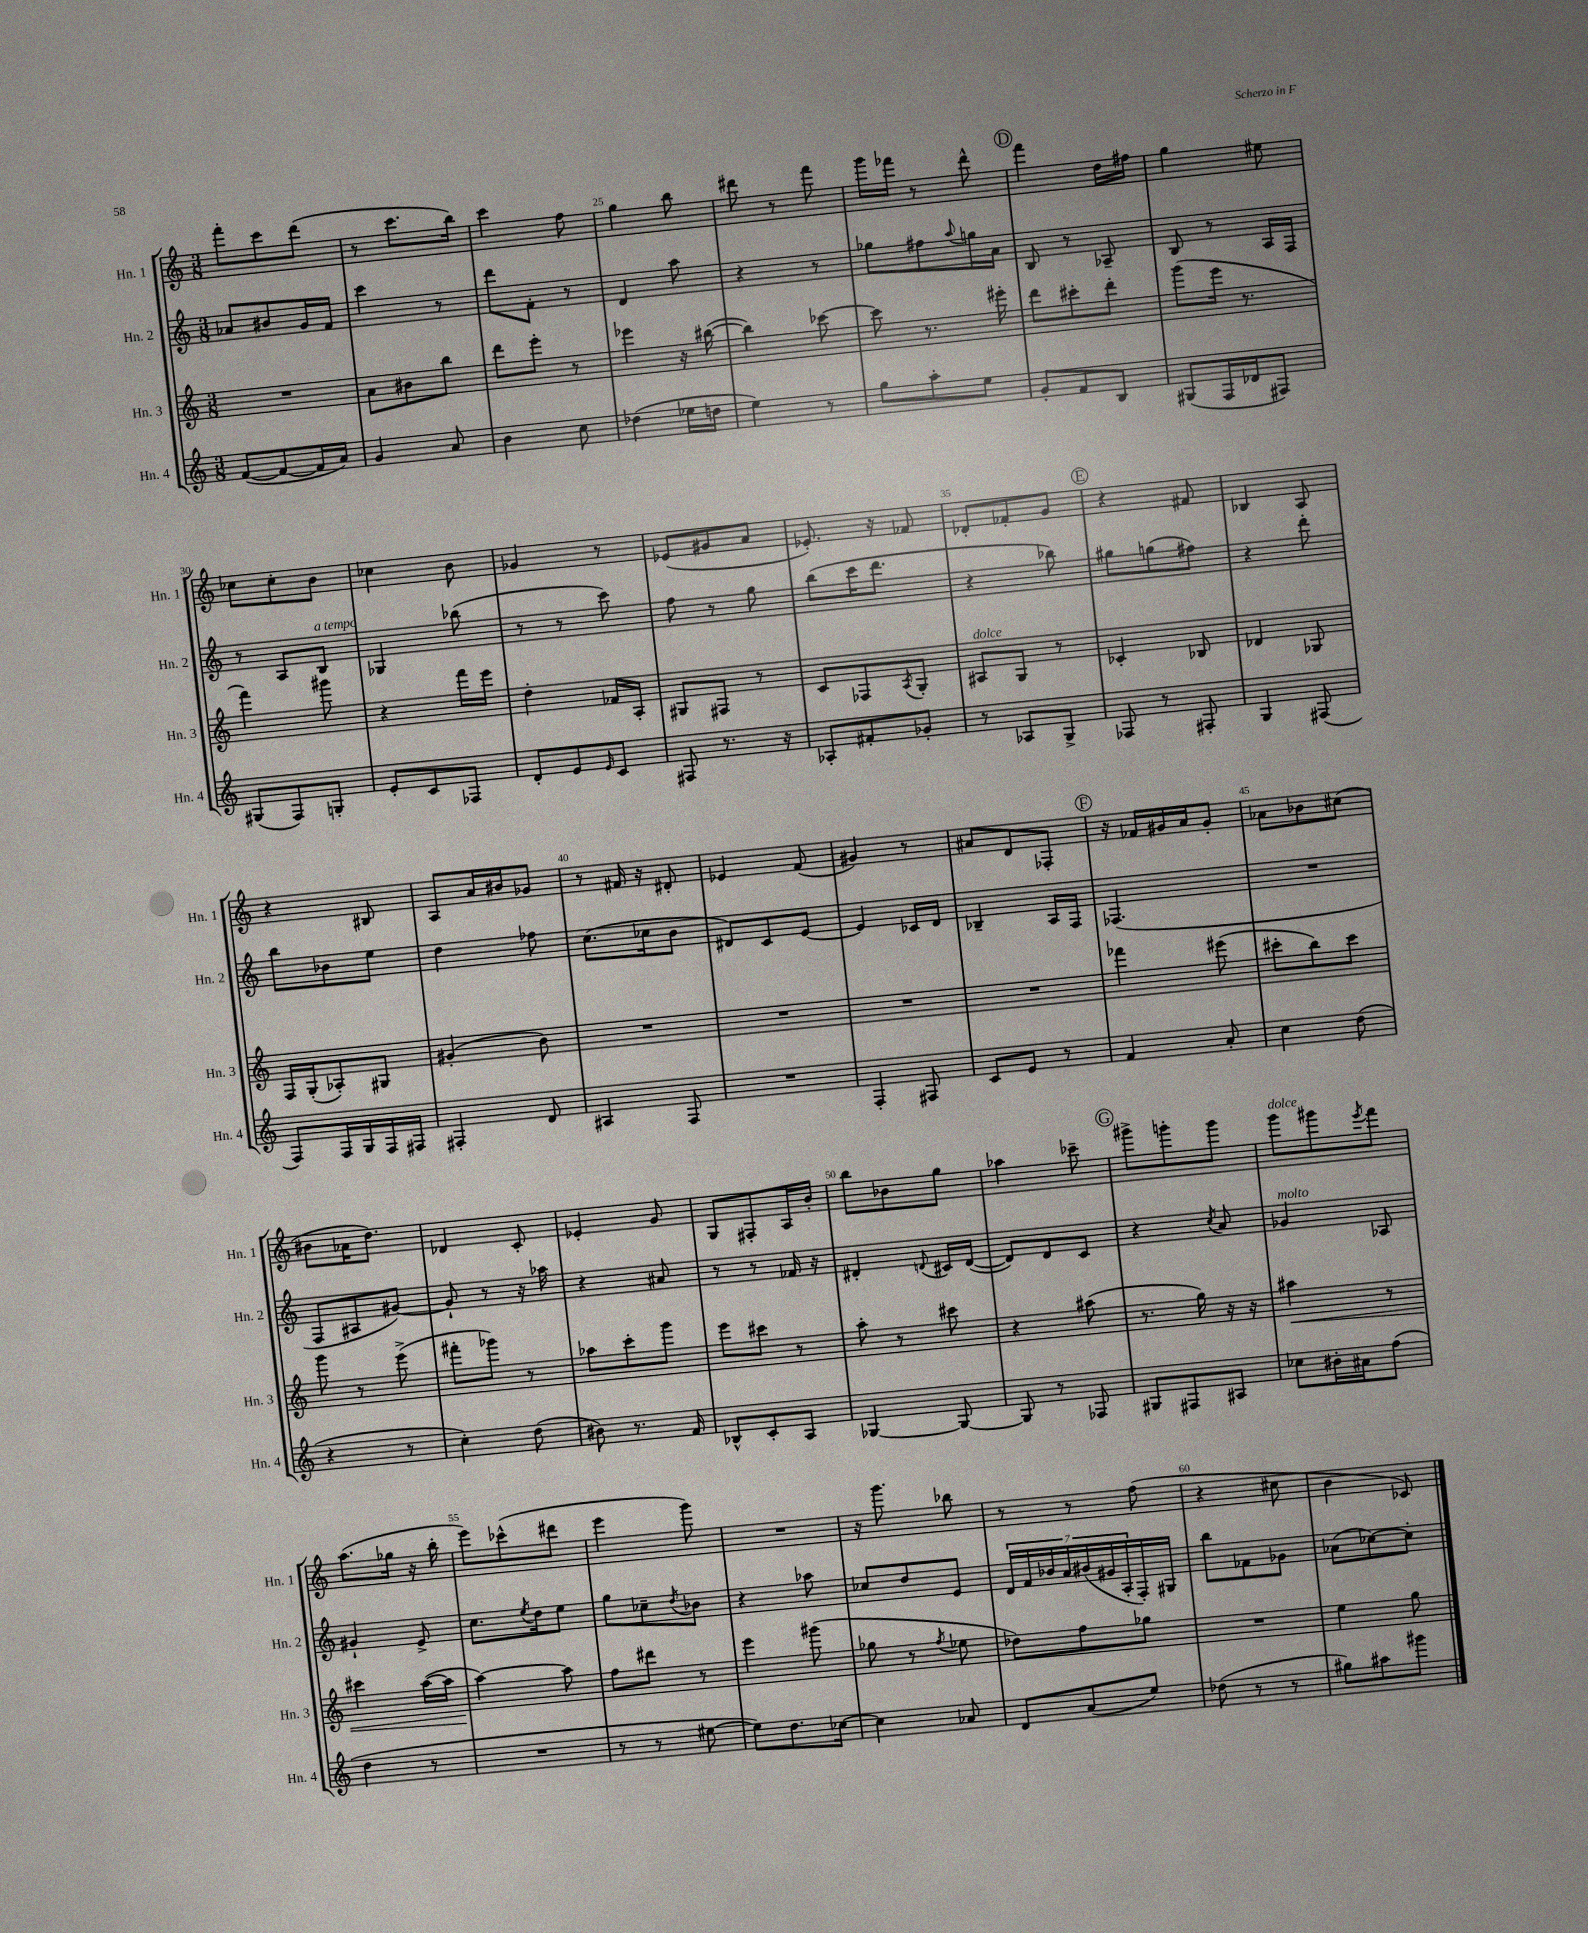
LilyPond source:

<<
\new StaffGroup <<
\new Staff = "s0" \with { instrumentName = "Hn. 1" shortInstrumentName = "Hn. 1" } {
    \clef treble \key c \major \numericTimeSignature \time 3/8
    f'''8-. c'''8 d'''8( |
    r8 c'''8. b''16) |
    c'''4 f''8 |
    g''4 b''8 |
    dis'''8 r8 f'''8 |
    g'''16 fes'''16 r8 d'''8-^ |
    \mark \markup { \circle "D" } f'''4 d''16 fis''16 |
    g''4 eis''8 |
    ces''8 ces''8-. b'8 |
    ces''4 b'8 |
    ges'4 r8 |
    ees'8( gis'8 a'8 |
    ees'8.-.) r16 fes'8 |
    des'8-. fes'8-. g'8 |
    \mark \markup { \circle "E" } r4 fis'8 |
    bes4 a8 |
    r4 bis8 |
    a8 a'16 bis'16 ges'8 |
    r8 fis'16 r16 dis'8-. |
    ees'4 f'8( |
    gis'4) r8 |
    ais'8 d'8 fes8-. |
    \mark \markup { \circle "F" } r16 fes'16 gis'16 a'16 gis'8-. |
    aes'8 bes'8 cis''8( |
    bis'8 aes'16 d''8.) |
    des'4 c'8-. |
    ees'4-. g'8 |
    g8 fis8-. a16 b'16-. |
    b''8 bes'8 g''8 |
    aes''4 ces'''8-- |
    \mark \markup { \circle "G" } gis'''8-> g'''8-. g'''8 |
    g'''8^\markup { \italic "dolce" } gis'''8 \acciaccatura { e'''8 } f'''8 |
    a''8.( ges''16 r16 b''16-. |
    e'''8) ces'''8-^( dis'''8 |
    e'''4 g'''8) |
    R4. |
    r16 g'''8. bes''8 |
    r8 r8 f''8( |
    r4 cis''8 |
    b'4 ces'8) \bar "|." |
}
\new Staff = "s1" \with { instrumentName = "Hn. 2" shortInstrumentName = "Hn. 2" } {
    \clef treble \key c \major \numericTimeSignature \time 3/8
    aes'8 bis'8 g'16 f'16 |
    c'''4 r8 |
    d'''8 f'8-. r8 |
    d'4 a''8 |
    r4 r8 |
    ges''8 fis''8 \appoggiatura { a''8 } g''16 a'16 |
    \mark \markup { \circle "D" } b8 r8 aes8-- |
    b8 r8 a16 f16 |
    r8 a8 b8^\markup { \italic "a tempo" } |
    ges4 bes''8( |
    r8 r8 c'''8) |
    f''8 r8 g''8 |
    b''8( c'''16 d'''8. |
    r4 bes''8) |
    \mark \markup { \circle "E" } gis''8 g''8( fis''8) |
    r4 d'''8-. |
    b''8 bes'8 e''8 |
    d''4 fes''8 |
    c''8.( ces''16 b'8 |
    dis'8) c'8 e'8~ |
    e'4 ces'16 d'16 |
    bes4-- a16 f16 |
    \mark \markup { \circle "F" } fes4.( |
    R4. |
    f8 ais8 gis'8~) |
    gis'8-! r8 r16 aes''16 |
    r4 ais'8 |
    r8 r8 fes'16 r16 |
    dis'4-. \appoggiatura { d'8 } cis'16 d'16~( |
    d'8) d'8 c'8 |
    \mark \markup { \circle "G" } r4 \acciaccatura { c''8 } a'8 |
    ges'4^\markup { \italic "molto" } aes8 |
    gis'4-! e'8-> |
    c''8. \acciaccatura { e''8 } d''16 e''8 |
    g''8 ces''8-- \acciaccatura { d''8 } bes'8 |
    r4 aes''8 |
    ces''8 d''8 e'8 |
    \tuplet 7/4 { d'16 f'16 bes'16 a'16 bis'16( gis'16 a16-. } f16-.) gis16 |
    b''8 fes'8 ges'8 |
    aes'8( ces''8~) ces''8-. \bar "|." |
}
\new Staff = "s2" \with { instrumentName = "Hn. 3" shortInstrumentName = "Hn. 3" } {
    \clef treble \key c \major \numericTimeSignature \time 3/8
    R4. |
    a'8 bis'8 b''8 |
    d'''8 e'''8-. r8 |
    ees'''4 r16 bis''16~( |
    bis''4) ces'''8~ |
    ces'''8 r8. eis'''16-. |
    \mark \markup { \circle "D" } d'''8 cis'''8-. d'''8-. |
    g'''8( e'''16 r8. |
    f'''4) gis'''8 |
    r4 f'''16 e'''16 |
    d''4-. fes'16 a16-. |
    gis8 fis8 r8 |
    c'8 fes8 \acciaccatura { a8 } g8-. |
    ais8^\markup { \italic "dolce" } g8 r8 |
    \mark \markup { \circle "E" } ces'4-. bes8 |
    des'4 ges8 |
    f16 g16-.( aes8-.) gis8 |
    gis'4-.( b'8) |
    R4. |
    R4. |
    R4. |
    R4. |
    \mark \markup { \circle "F" } fes'''4 eis'''8( |
    cis'''8-. b''8) cis'''8 |
    g'''8 r8 e'''8->( |
    fis'''8-. ges'''8) r8 |
    aes''8 c'''8-. g'''8 |
    e'''8 cis'''8 r8 |
    a''8-. r8 cis'''8 |
    r4 ais''8( |
    \mark \markup { \circle "G" } r8. g''16) r16 r16 |
    ais''4\< r8 |
    cis'''4 a''16~( a''16 |
    a''4~\!) a''8 |
    f''8 dis'''8 r8 |
    e'''4 gis'''8( |
    ges''8 r8 \acciaccatura { f''8 } ees''8 |
    des''8) f''8 ges''8 |
    R4. |
    e''4 g''8 \bar "|." |
}
\new Staff = "s3" \with { instrumentName = "Hn. 4" shortInstrumentName = "Hn. 4" } {
    \clef treble \key c \major \numericTimeSignature \time 3/8
    f'8~( f'8~ f'16 a'16) |
    g'4 a'8 |
    b'4 c''8 |
    des''4( ees''16 d''16 |
    e''4) r8 |
    g''8 a''8-. e''8 |
    \mark \markup { \circle "D" } g'8-. f'8 b8 |
    gis8( f16 des'16 fis8) |
    gis8( f8) g8-. |
    e'8-. c'8 fes8 |
    d'8-. e'8 \grace { e'16 } c'8 |
    fis8 r8. r16 |
    aes8-. fis'8-. ges'8-. |
    r8 aes8 g8-> |
    \mark \markup { \circle "E" } fes8 r8 fis8-. |
    g4 fis8( |
    f8) f16 g16 f16 fis16 |
    fis4-. d'8 |
    ais4 f8 |
    R4. |
    f4-. fis8 |
    c'8 e'8 r8 |
    \mark \markup { \circle "F" } f'4 a'8-. |
    c''4 d''8( |
    r4 r8 |
    c''4-.) d''8( |
    bis'8) r8. f'16 |
    bes8-^ c'8-. a8 |
    ges4~ ges8~ |
    ges8 r8 fes8 |
    \mark \markup { \circle "G" } gis8 fis8 ais8 |
    ces''8 bis'16-. ais'16 f''8( |
    d''4 r8 |
    R4. |
    r8 r8 eis''8~ |
    eis''8) d''8. ces''16~ |
    ces''4 aes'8 |
    d'8 a'8( e''8) |
    des''8( r8 r8 |
    gis''8) ais''8 gis'''8 \bar "|." |
}
>>
>>
\layout { \context { \Score currentBarNumber = #22 \override BarNumber.break-visibility = ##(#f #t #t) barNumberVisibility = #(every-nth-bar-number-visible 5) } }
